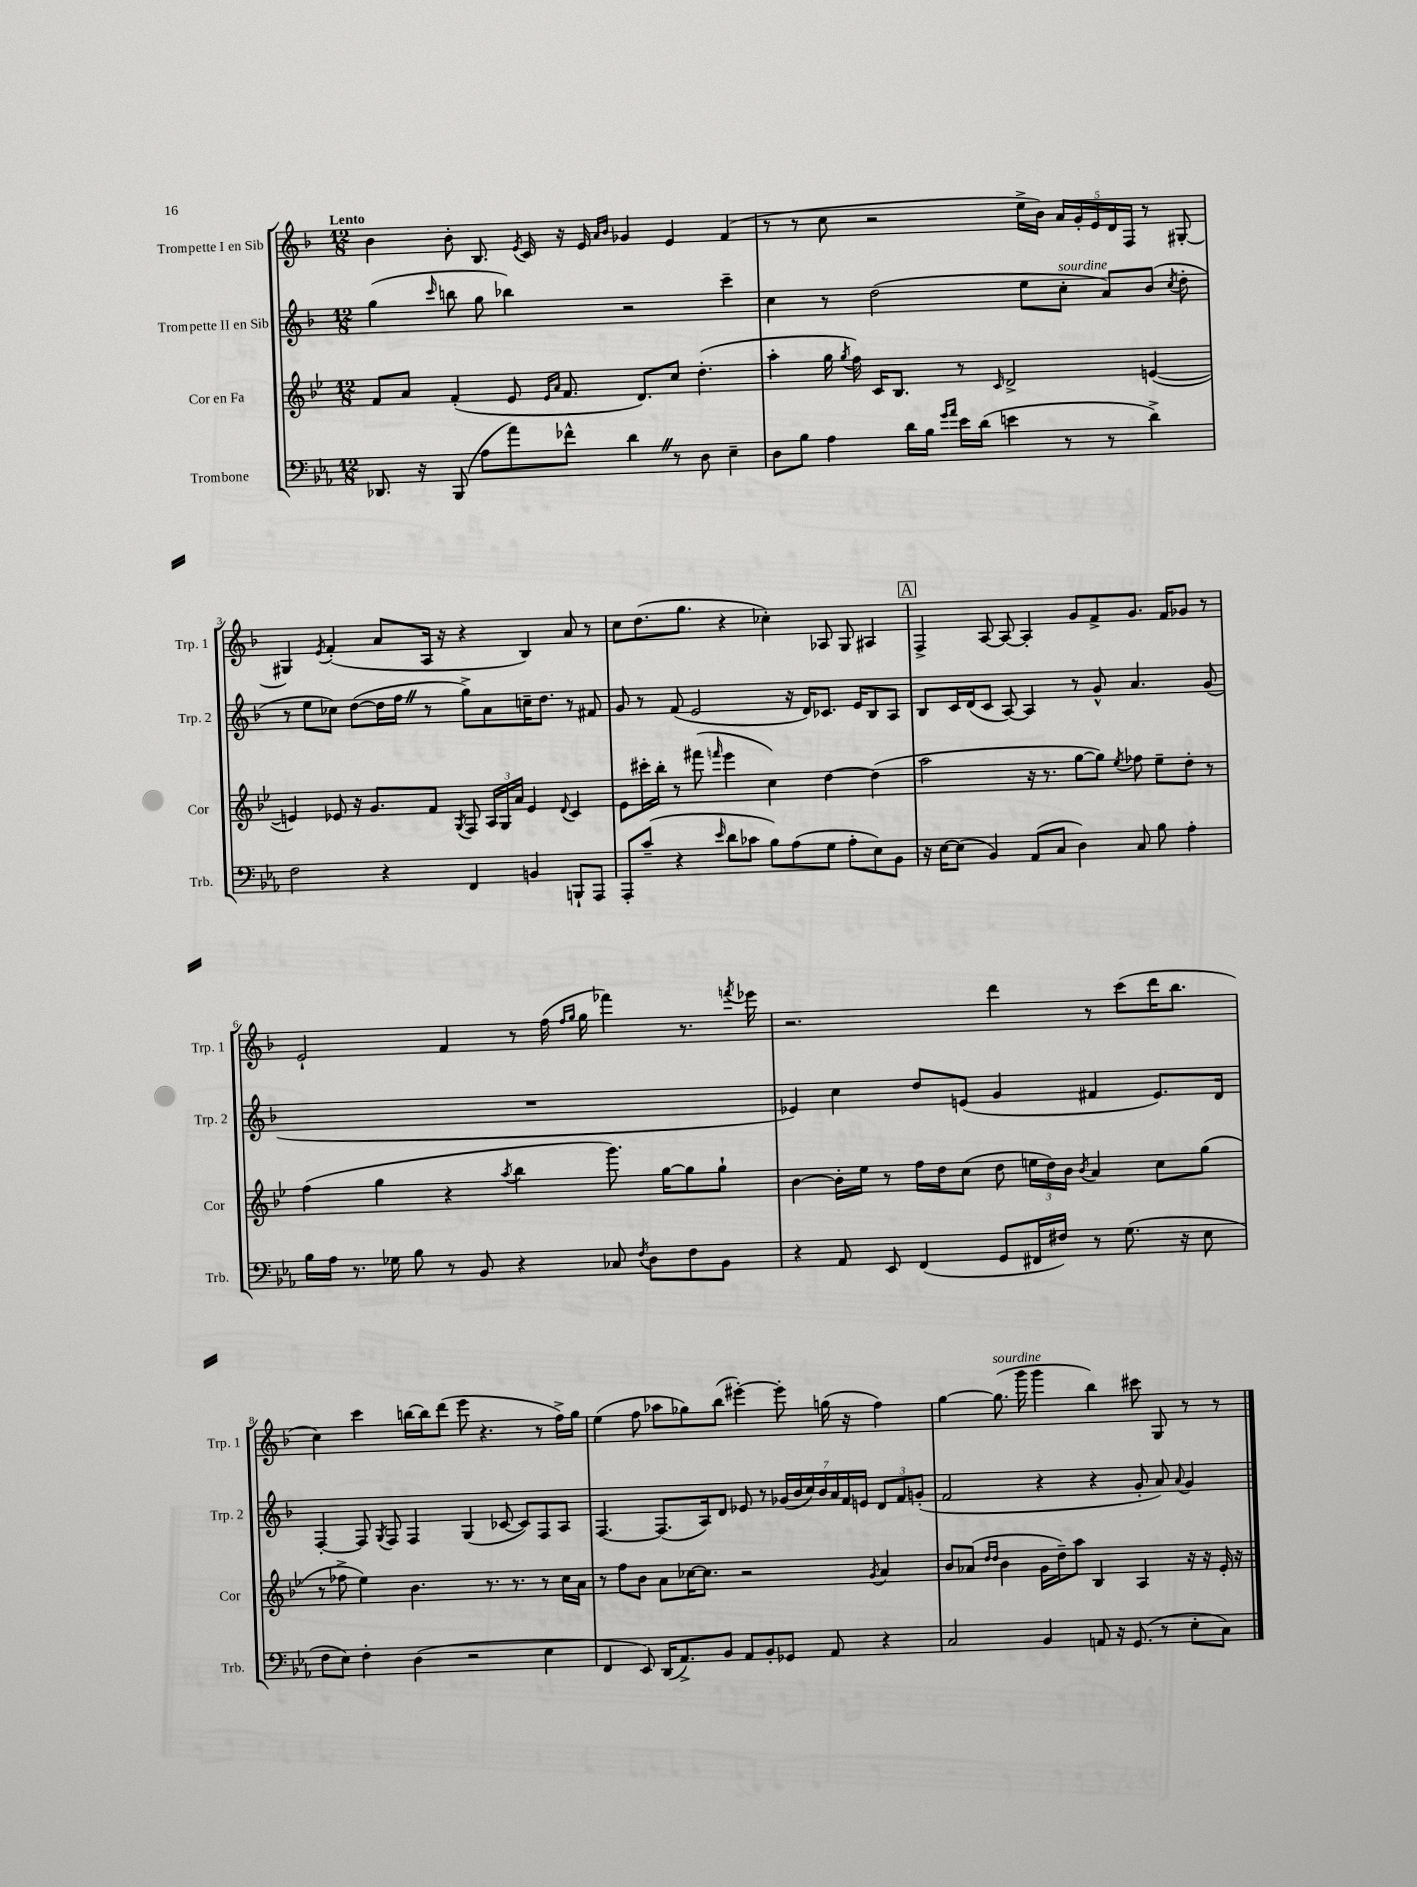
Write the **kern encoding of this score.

**kern	**kern	**kern	**kern
*staff4	*staff3	*staff2	*staff1
*clefF4	*clefG2	*clefG2	*clefG2
*k[b-e-a-]	*k[b-e-]	*k[b-]	*k[b-]
*M12/8	*M12/8	*M12/8	*M12/8
8.DD-	8f	(4gg	4b-
.	8a	.	.
16r	.	.	.
.	.	16qqccc	.
(8BBB-	(4f'	8bb	8b-'
8A-	.	8gg	8.B-
8a-)	8e-	4bb-)	.
.	.	.	8qe
.	.	.	16c
.	16qqe-	.	.
.	16qqa	.	.
8f-^^	8.f	.	16r
.	.	.	16e
.	.	.	16qqa
.	.	.	16qqb-
4d	.	2r	4g-
.	8.d)	.	.
8r	8cc	.	4e
8D	(4.dd'	.	.
4E-~	.	4ccc~	(4f
=	=	=	=
8D	4aa'	4cc	8r
8B-	.	.	8r
4A-	16gg	8r	8cc
.	8qgg	.	.
.	16ff)	.	.
.	16c	(2dd	2r
.	8.B-	.	.
16d	.	.	.
16B-	.	.	.
16qqg	.	.	.
16qqa-	.	.	.
16e-	8r	.	.
(16d	.	.	.
.	16qqc	.	.
4e	2d^	.	.
.	.	8ee	16ee^
.	.	.	16b-)
8r	.	8cc'	20a
.	.	.	20g'
.	.	.	20e
8r	.	8a)	.
.	.	.	20d
.	.	.	20F
4d^)	([4e	(8b-	8r
.	.	8qcc	.
.	.	8dd'	[8G#'
=	=	=	=
2F	4e])	8r	4G#]
.	.	8ee	.
.	.	.	8qe
.	8e-	8cc-)	(4f'
.	16r	([8dd	.
.	8.g	.	.
4r	.	16dd]	8a
.	.	16ff	.
.	8f	8r	16A
.	.	.	16r
.	8qG	.	.
4FF	8F	8gg^)	4r
.	24A	8a	.
.	24G	.	.
.	24a	.	.
4BB	4e-	16cc~	4B-)
.	.	8.dd	.
.	8qqd	.	.
8BBB`	4c	8r	8a
8AAA-	.	8f#	8r
=	=	=	=
8AAA-'	8e-	8g	8cc
(8c~	16ccc#'	8r	(8.dd
.	16bb-'	.	.
4r	8r	(8f	.
.	.	.	8.gg
.	(8fff#	2e	.
16qqe-	16qqfff	.	.
8d	4eee-	.	4r
8c-	.	.	.
8B-)	4cc)	.	4cc-')
(8A-	.	16r	.
.	.	16d)	.
8G	[4dd	8.c-	8A-
8A-'	.	.	8G
.	.	16e	.
8E-)	(4dd]	8B-	4A#
8BB-	.	8A	.
=	=	=	=
16r	2aa	8B-	4F^
[16E-	.	.	.
(8E-]	.	16c	.
.	.	(16d	.
4BB-)	.	8c	[8A
.	.	[8A)	8A_
(8AA-	16r	4A]	4A']
.	8.r	.	.
8C	.	.	.
4D)	[8gg	8r	8g
.	8gg])	8g^^	8f^
.	8qee-	.	.
8C	8ff-	4.a	8.g
8B-	8ee-~	.	.
.	.	.	16f
4A-'	8dd'	.	8g-
.	8r	(8g	8r
=	=	=	=
16B-	(4ff	1.r	2e`
16A-	.	.	.
8.r	.	.	.
.	4gg	.	.
16G-	.	.	.
8B-	.	.	.
8r	4r	.	4f
8BB-	.	.	.
.	8qaa	.	.
4r	4bb-	.	8r
.	.	.	(16ff
.	.	.	16qqff
.	.	.	16qqgg
.	.	.	16gg
8C-	8.ggg)	.	4fff-)
8qF	.	.	.
8D	.	.	.
.	[16gg	.	.
8F	8gg]	.	8.r
8BB-	8gg`	.	.
.	.	.	8qfff
.	.	.	16eee-
=	=	=	=
4r	[4b-	4e-)	2.r
8AA-	16b-']	4cc	.
.	16ee-	.	.
8EE-	8r	.	.
(4FF	16ff	8dd	.
.	16dd	.	.
.	(8cc	(8e	.
8GG	8dd	4g	4ddd
16FF#	24ee	.	.
.	24dd)	.	.
16F#)	.	.	.
.	24b-	.	.
.	8qb-	.	.
8r	4a	4f#	8r
(8.G	.	.	(8ccc
.	8cc	8.e)	16ddd
16r	.	.	8.bb-
8E-	(8gg	.	.
.	.	16d	.
=	=	=	=
8F	8r	[4F'	4cc)
8E-)	8ff-^	.	.
4F'	4ee-)	8F]	4ccc
.	.	8qG	.
.	.	8F	.
(4D	4.b-	4F	[16bb
.	.	.	16bb]
.	.	.	(8ddd
2r	.	(4G	8eee
.	8.r	.	4.r
.	.	[8c-	.
.	8.r	.	.
.	.	8c-])	.
4E-	8r	8F	8r
.	16cc	8A	16ff^)
.	16a	.	16gg
=	=	=	=
4FF	8r	[4.F	(4ee
.	8ff	.	.
8EE-)	8b-	.	8ff
(16DD	8a	(8.F]	8aa-
8.AA-^)	.	.	.
.	[16cc-	.	8gg-)
.	8.cc-]	16A)	.
8BB-	.	8d	(8bb-
8AA-	2r	8e-	[4eee#')
8BB-'	.	8r	.
8GG-	.	(28g-	8eee#']
.	.	28b-	.
.	.	28cc)	.
.	.	28b-	.
8AA-	.	.	(16gg
.	.	28a	.
.	.	28f	.
.	.	.	16r
.	.	28e	.
.	8qg	.	.
4r	4a	12d	4ff)
.	.	12f	.
.	.	(12g'	.
=	=	=	=
2C	8b-	2f	[4gg
.	(8a-	.	.
.	16qqdd	.	.
.	16qqdd	.	.
.	4b-	.	(8.gg]
.	.	.	16ggg
4BB-	16g	4r	4ggg
.	16dd~)	.	.
.	8aa	.	.
8AA	4B-	4r	4bb-)
16r	.	.	.
(8.GG	.	.	.
.	4A	8g'	8ccc#
8r	.	8a)	8G
.	.	8qqa	.
8E-'	16r	4g	8r
.	16r	.	.
8C)	16e-'	.	8r
.	16r	.	.
==	==	==	==
*-	*-	*-	*-
